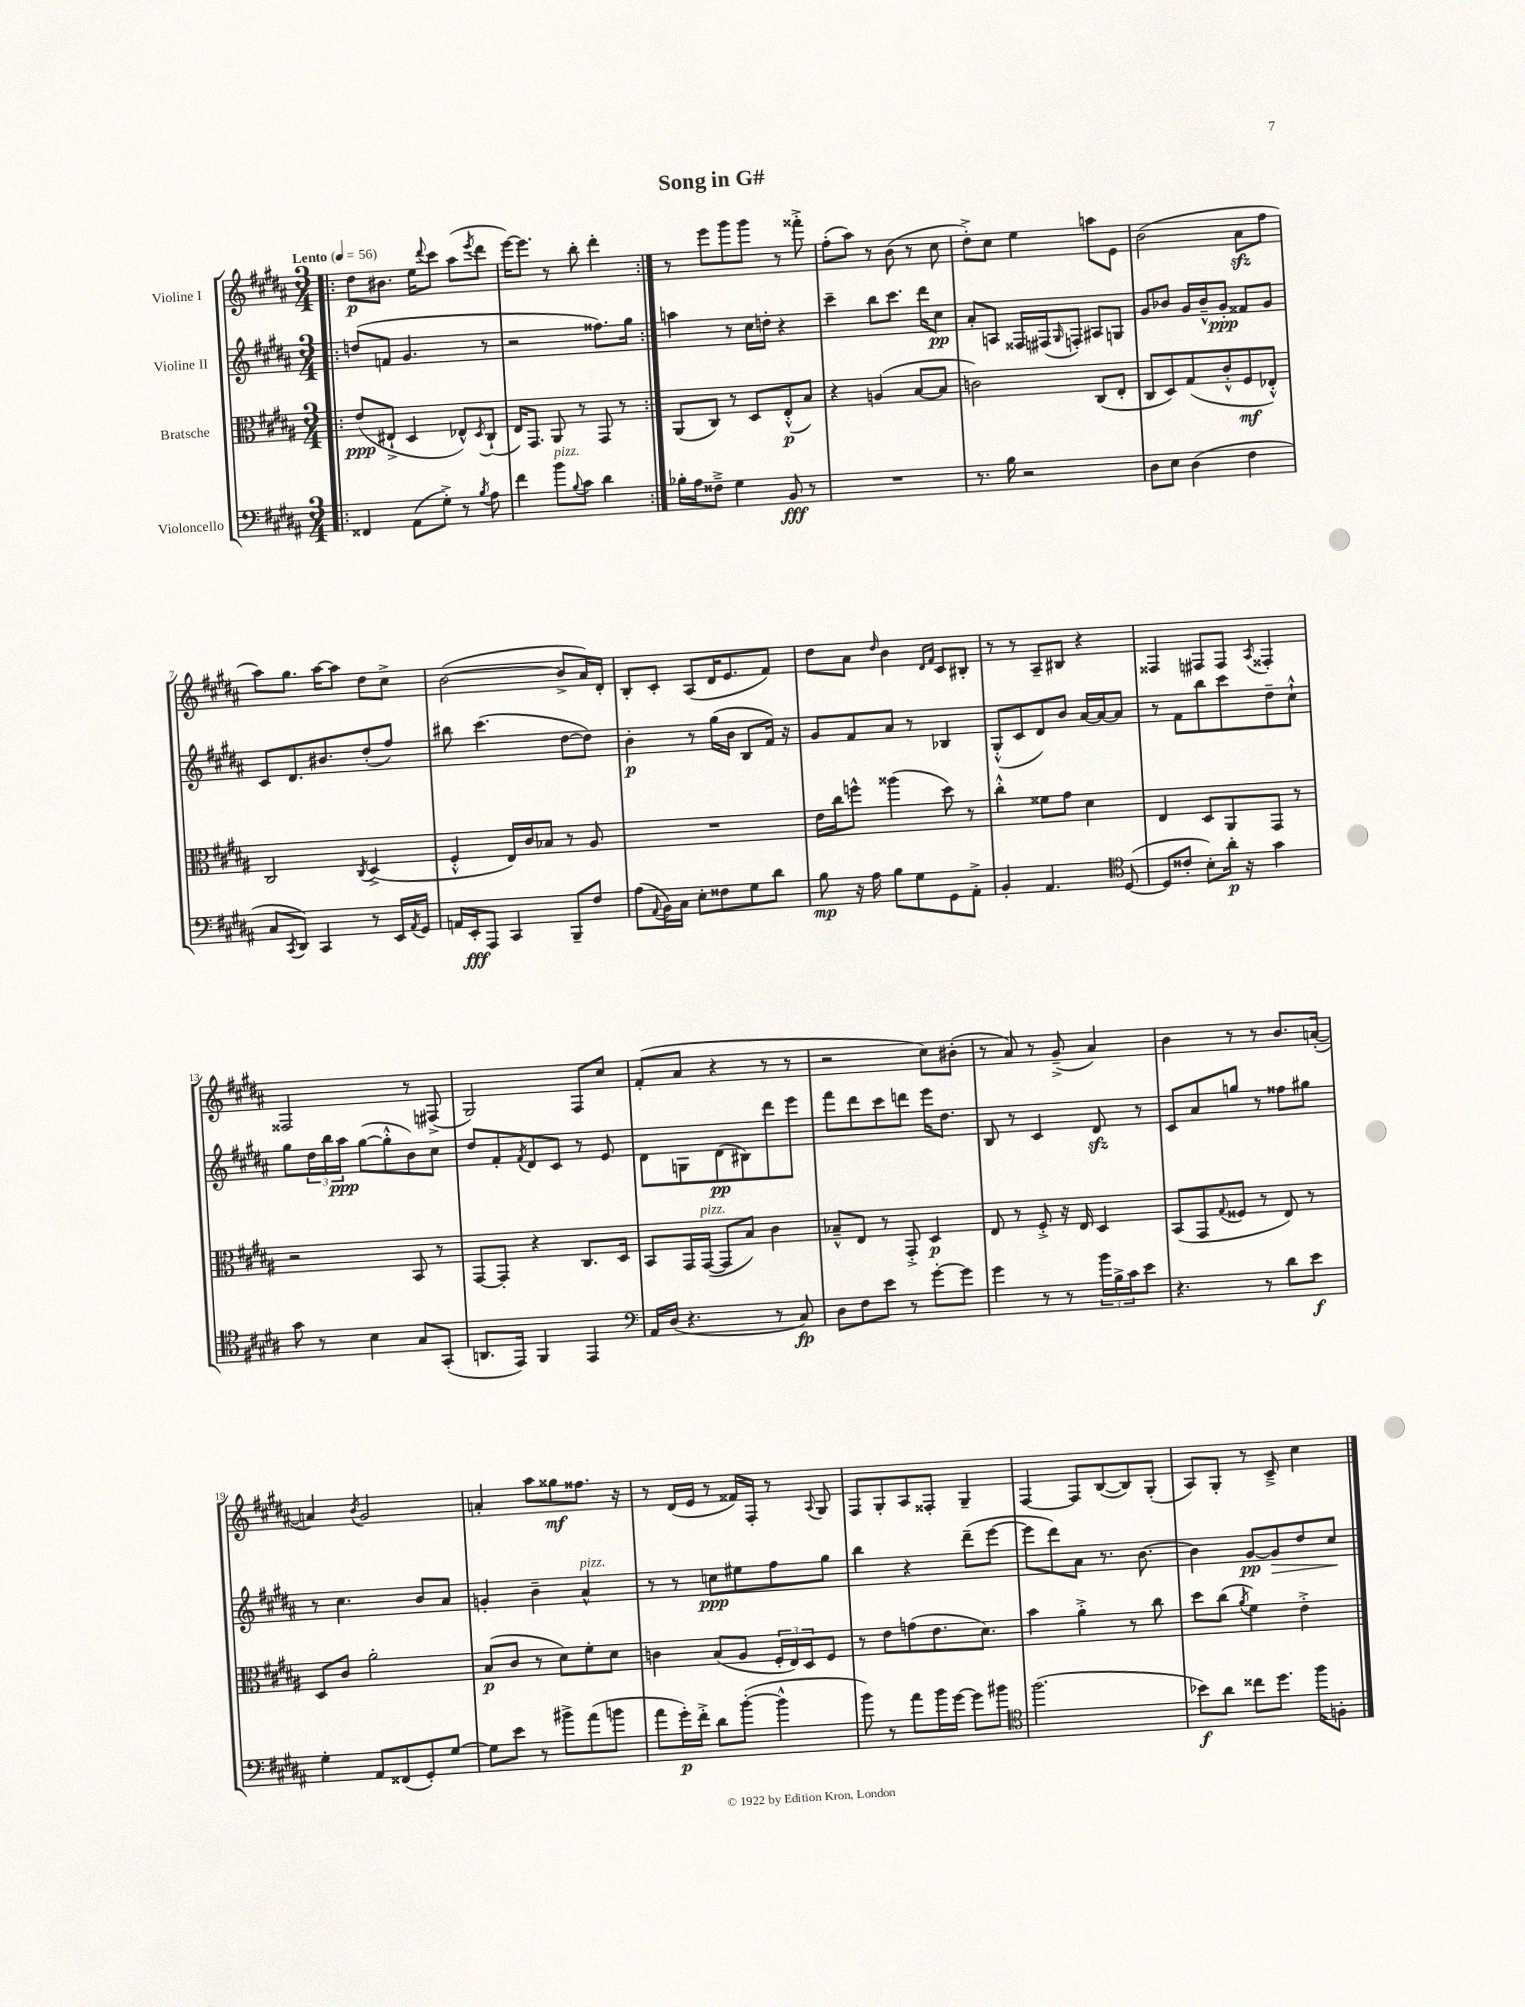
\header { title = "Song in G#" }
<<
\new StaffGroup <<
\new Staff = "s0" \with { instrumentName = "Violine I" } {
    \clef treble \key b \major \numericTimeSignature \time 3/4 \tempo "Lento" 4 = 56
    \repeat volta 2 { \bar ".|:" dis''8\p bis'8. e''16 \appoggiatura { dis'''8 } cis'''8 ais''8( \acciaccatura { e'''8 } dis'''8 |
    e'''16~) e'''8. r8 b''8-. dis'''4-. | }
    r8 e'''8 gis'''8 gis'''8 r8 fisis'''8-.-> |
    fis''8-.( ais''8) r8 b'8( r8 cis''8 |
    dis''8-.->) cis''8 e''4 a''8 e'8 |
    b'2( ais'8\sfz fis''8 |
    ais''8) gis''8. ais''16~ ais''8 dis''8 cis''8-> |
    b'2~( b'8-> ais'16) dis'16-. |
    b8-. cis'8-. ais8( dis'16 e'8. fis'8) |
    dis''8 ais'8 \grace { dis''16 } b'4 \grace { dis'16 fis'16 } cis'8 bis8-. |
    r8 r8 ais8-- bis8 r4 |
    fisis4 fis8 fis8 \acciaccatura { ais8 } fisis4-. |
    fisis2 r8 fis8->( |
    gis2) fis8 cis''8 |
    fis'8-.( ais'8 r4 r8 r8 |
    r2 cis''8) bis'8-.( |
    r8 ais'8) r8 gis'8--->( ais'4) |
    b'4 r8 r8 b'8. a'16~-.( |
    a'4) \acciaccatura { b'8 } gis'2 |
    a'4-. ais''8 gisis''8\mf fisis''8. r16 |
    r8 dis'16( e'16 r8 fisis'16) fis16-. r8 \appoggiatura { ais8 } gis8 |
    fis8 gis8-. ais8 fisis8-. gis4-- |
    fis4~ fis8 b8~( b8) gis8-.( |
    ais8) gis8-. r8 cis'8---> cis''4 \bar "|." |
}
\new Staff = "s1" \with { instrumentName = "Violine II" } {
    \clef treble \key b \major \numericTimeSignature \time 3/4
    \repeat volta 2 { \bar ".|:" d''8( f'8 gis'4. r8 |
    r2 fisis''8.) gis''16 | }
    a''4 r8 cis''16 d''16-. r4 |
    cis'''4-- b''8 cis'''8. dis'''16 cis''8\pp |
    ais'8-. a8 fisis16 fis16( \grace { gis16 } f8-.) ais8 g8 |
    gis'8 bes'8 gis'16 bes'16---^ gis'8-.\ppp fisis'8 gis'8 |
    cis'8 dis'8. bis'8. dis''8-.( fis''8) |
    bis''8 cis'''4.( dis''8~ dis''8) |
    b'4-.\p r8 gis''16( b'16 b8 fis'16) r16 |
    gis'8 fis'8 ais'8 r8 bes4 |
    gis8-.-^( cis'8 dis'8) b'8 ais'16~ ais'16~ ais'8 |
    r8 fis'8 b''8 cis'''8 dis''8-- cis''8-!-^ |
    gis''8 \tuplet 3/2 { dis''16 b''16 ais''16\ppp } gis''8~( gis''8-.-^ b'8) cis''8 |
    dis''8 fis'8-. \acciaccatura { fis'8 } dis'8 cis'8 r8 e'8 |
    dis'8 g8 dis'8\pp( bis8) dis'''8 e'''8 |
    fis'''8 dis'''8 cis'''8 d'''8 e'''16 dis''8. |
    b8 r8 cis'4 dis'8\sfz r8 |
    cis'8 ais'8 g''8 r8 fisis''8 gis''8 |
    r8 cis''4. b'8 ais'8 |
    g'4-. b'4-- ais'4-^^\markup { \italic "pizz." } |
    r8 r8 c''8\ppp eis''8 fis''8 gis''8 |
    b''4 r4 dis'''8--( e'''8~ |
    e'''8 dis'''8) ais'8 r8. b'8.~ |
    b'4 gis'8~\pp gis'8\> dis''8 cis''8\! \bar "|." |
}
\new Staff = "s2" \with { instrumentName = "Bratsche" } {
    \clef alto \key b \major \numericTimeSignature \time 3/4
    \repeat volta 2 { \bar ".|:" e'8\ppp( eis8-!-> dis4 ees8-^) \acciaccatura { dis8 } cis8-!( |
    e16) gis,8. ais,8 r8 gis,8 r8 | }
    ais,8( cis8) r8 dis8 e8-.-^\p( b8) |
    r4 a4( b8~ b8 |
    c'2) cis8( e8-. |
    cis8 dis8) gis8( cis'8-.-^ fis8\mf ees8-.-^) |
    cis2 \acciaccatura { cis8 } dis4->( |
    fis4-.-^ e16) cis'16 bes8 r8 ais8 |
    R2. |
    e'16 cis''16 f''8-^ aisis''4( dis''8) r8 |
    cis''4-.-^ fisis'8 gis'8 dis'4 |
    e4 dis8 ais,8 gis,8 r8 |
    r2 b,8 r8 |
    gis,8~ gis,8-. r4 cis8. dis16 |
    b,8 gis,16 gis,16~^\markup { \italic "pizz." }( gis,8 b8) cis'4 |
    bes8---^ e8 r8 gis,8-.-> dis4\p |
    e8 r8 fis8-.-> r16 e16 dis4 |
    b,8( gis,8 \appoggiatura { gis8 } fisis8 r8 e8) r8 |
    dis8 cis'8 ais'2-. |
    b8\p( cis'8 r8 dis'8) fis'8-. dis'8 |
    c'4 b8( ais8 \tuplet 3/2 { fis16-. e16) dis16 } fis8 |
    r8 e'8 g'8( e'8. dis'8.) |
    b'4 ais'4-.-> r8 cis''8 |
    dis''8 cis''8( \acciaccatura { ais'8 } fis'4) e'4-.-> \bar "|." |
}
\new Staff = "s3" \with { instrumentName = "Violoncello" } {
    \clef bass \key b \major \numericTimeSignature \time 3/4
    \repeat volta 2 { \bar ".|:" fisis,4 ais,8( gis8-.->) r8 \acciaccatura { b8 } ais8 |
    fis'4 b'8^\markup { \italic "pizz." } \appoggiatura { b8 } cis'8 dis'4 | }
    bes16-. ais16 fisis8---> gis4 b,8\fff r8 |
    R2. |
    r8. b16 r2 |
    dis8 e8 dis4( fis4 |
    cis8 \acciaccatura { cis,8 } dis,8) cis,4 r8 e,16 \acciaccatura { ais,8 } gis,16 |
    a,16 e,16-.\fff ais,,8 cis,4 b,,8-- fis8 |
    ais8( \appoggiatura { ais,8 } b,16) cis16 e8-. fisis8 gis8 dis'8 |
    b8\mp r16 ais16 b8 gis8 gis,8 ais,8-.-> |
    b,4-. ais,4. \clef tenor dis8~( |
    dis8 cisis'8-. b8-.) ais'16-.\p r16 gis'4 |
    gis'8 r8 b4 gis8 gis,8-.( |
    a,8. e,16) fis,4 e,4 |
    \clef bass ais,16 dis16( r4. r8 cis8\fp) |
    dis8 fis8 e'8 r8 gis'8~-. gis'8 |
    gis'4 r8 r8 \tuplet 3/2 { b'16 b16-> cis'16 } e'8 |
    r4. r8 dis'8 e'8\f |
    gis4-. ais,8 fisis,8( gis,8-.) gis8~ |
    gis8 e'8 r8 bis'8-> ais'8( b'8 |
    ais'8 gis'16-.\p) fis'16-.-> dis'8 b'8~-.( b'4-^ |
    b'8) r8 ais'8 b'16 gis'16~ gis'8 bis'8 |
    \clef tenor fis''2.( |
    bes'8\f) ais'8 cisis''8 dis''8. fis''16 f8-. \bar "|." |
}
>>
>>
